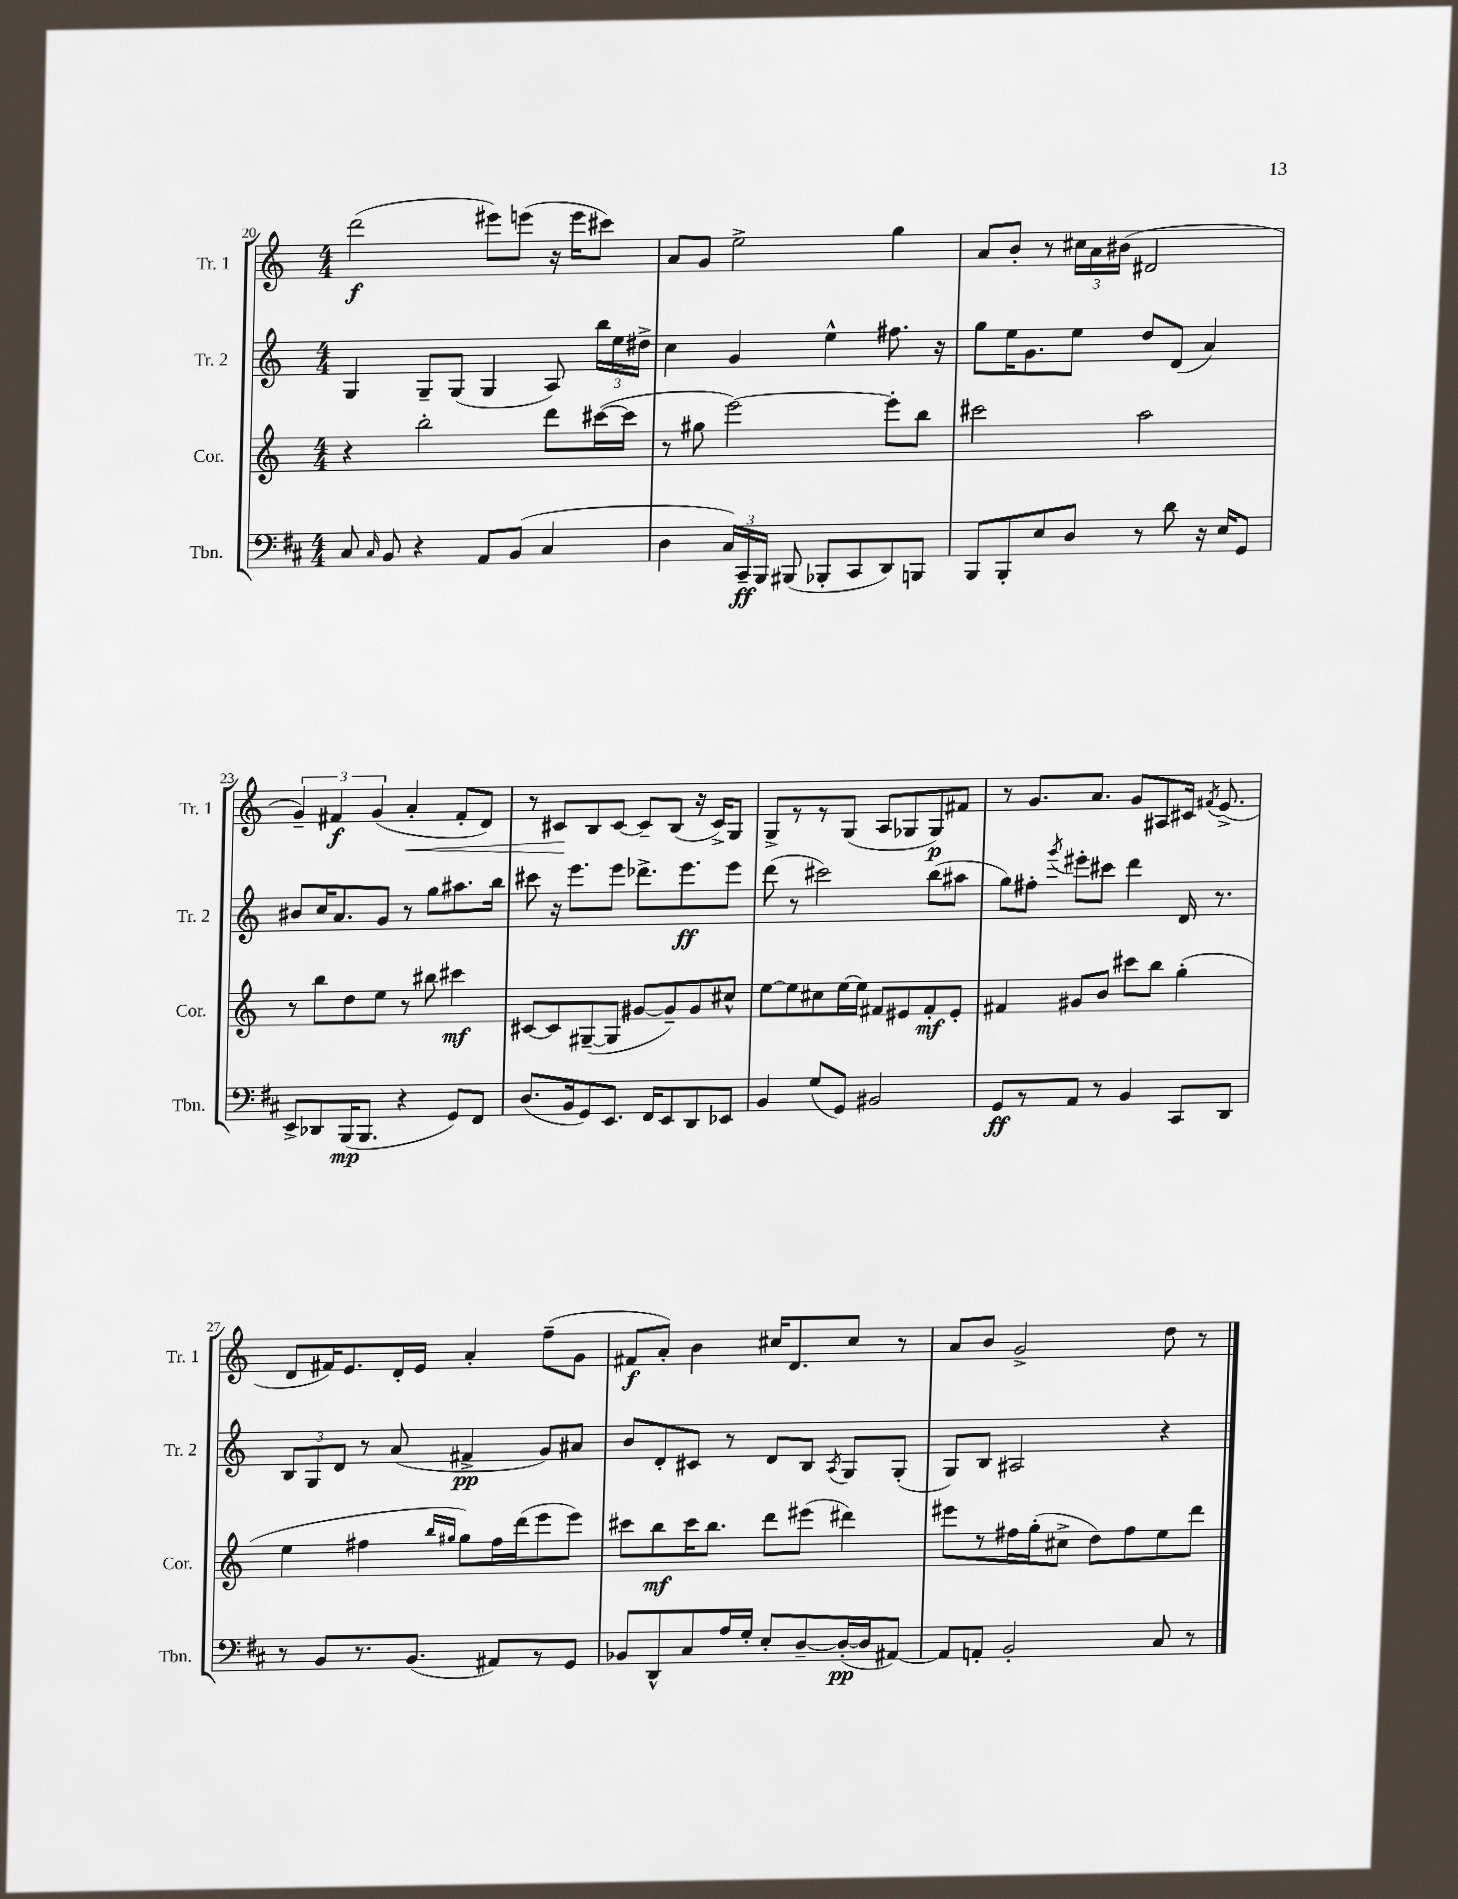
<<
\new StaffGroup <<
\new Staff = "s0" \with { instrumentName = "Tr. 1" shortInstrumentName = "Tr. 1" } {
    \clef treble \key c \major \numericTimeSignature \time 4/4
    \autoBeamOff d'''2\f( eis'''8[) e'''8]( r16 e'''16[ cis'''8]) |
    a'8[ g'8] e''2-> g''4 |
    a'8[ b'8]-. r8 \tuplet 3/2 { cis''16[ a'16 bis'16]( } dis'2 |
    \tuplet 3/2 { g'4--) fis'4\f g'4( } a'4-.\< fis'8[-. d'8]) |
    r8 cis'8[\! b8 cis'8]~ cis'8[-- b8]( r16 cis'16[->) g8] |
    g8[-> r8 r8 g8]( a8[ ges8 ges8\p) fis'8] |
    r8 g'8.[ a'8.] g'8[ ais8 cis'16] \acciaccatura { fis'8 } e'8.->( |
    d'8[ fis'16) e'8. d'16-. e'16] a'4-. f''8[--( g'8] |
    fis'8[\f a'8]-.) b'4 cis''16[ d'8. cis''8] r8 |
    a'8[ b'8] g'2-> d''8 r8 \bar "|." |
}
\new Staff = "s1" \with { instrumentName = "Tr. 2" shortInstrumentName = "Tr. 2" } {
    \clef treble \key c \major \numericTimeSignature \time 4/4
    \autoBeamOff g4 g8[-- g8]( g4 a8) \tuplet 3/2 { b''16[ e''16 dis''16]-> } |
    c''4 g'4 e''4-^ fis''8. r16 |
    g''8[ e''16 g'8. e''8] d''8[ d'8]( a'4) |
    bis'8[ c''16 a'8. g'8] r8 g''8[ ais''8. b''16] |
    cis'''8 r16 e'''8.[ e'''8] des'''8.[-> e'''8.\ff e'''8] |
    d'''8( r8 cis'''2) b''8[( ais''8] |
    g''8[) fis''8]-. \acciaccatura { g'''8 } eis'''8[-. cis'''8] d'''4 d'16 r8. |
    \tuplet 3/2 { b8[ g8 d'8] } r8 a'8( fis'4->\pp g'8[) ais'8] |
    b'8[ d'8-. cis'8] r8 d'8[ b8] \acciaccatura { a8 } g8[ g8]-.( |
    g8[) b8] ais2 r4 \bar "|." |
}
\new Staff = "s2" \with { instrumentName = "Cor." shortInstrumentName = "Cor." } {
    \clef treble \key c \major \numericTimeSignature \time 4/4
    \autoBeamOff r4 b''2-. d'''8[ cis'''16~( cis'''16] |
    r8 gis''8 e'''2~) e'''8[-. b''8] |
    cis'''2 a''2 |
    r8 b''8[ d''8 e''8] r8 bis''8 cis'''4\mf |
    cis'8[~ cis'8 gis8~--( gis8] gis'8[~ gis'8--) gis'8 cis''8]-^ |
    e''8[~ e''8 cis''8 e''16~ e''16] fis'8[ eis'8 fis'8-.\mf eis'8]-. |
    fis'4 gis'8[ b'8] cis'''8[ b''8] g''4-.( |
    e''4 fis''4 \grace { b''16[ gis''16] } gis''8[) fis''16 d'''16( e'''8 e'''8]) |
    cis'''8[ b''8\mf cis'''16 b''8.] d'''8[ eis'''8]( dis'''4) |
    eis'''8[ r8 fis''16 g''16-.( cis''8]-> d''8[) fis''8 e''8 d'''8] \bar "|." |
}
\new Staff = "s3" \with { instrumentName = "Tbn." shortInstrumentName = "Tbn." } {
    \clef bass \key d \major \numericTimeSignature \time 4/4
    \autoBeamOff cis8 \grace { cis16 } b,8 r4 a,8[ b,8]( cis4 |
    d4 \tuplet 3/2 { cis16[) cis,16--\ff b,,16] } bis,,8( bes,,8[-. cis,8 d,8) b,,8] |
    b,,8[ b,,8-. e8 d8] r8 d'8 r16 e16[ g,8] |
    e,8[-> des,8 b,,16\mp( b,,8.] r4 g,8[) fis,8] |
    d8.[( b,16 g,8) e,8.] fis,16[ e,8 d,8 ees,8] |
    b,4 g8[( g,8]) bis,2 |
    g,8[\ff r8 a,8] r8 b,4 cis,8[ d,8] |
    r8 b,8[ r8. b,8.]( ais,8[) r8 g,8] |
    bes,8[ d,8-^ cis8 a16 g16]-. e8[-. d8~-- d16~-.\pp( d16 ais,8]~) |
    ais,8[ a,8]-. b,2-. cis8 r8 \bar "|." |
}
>>
>>
\layout { \context { \Score currentBarNumber = #20 } }
